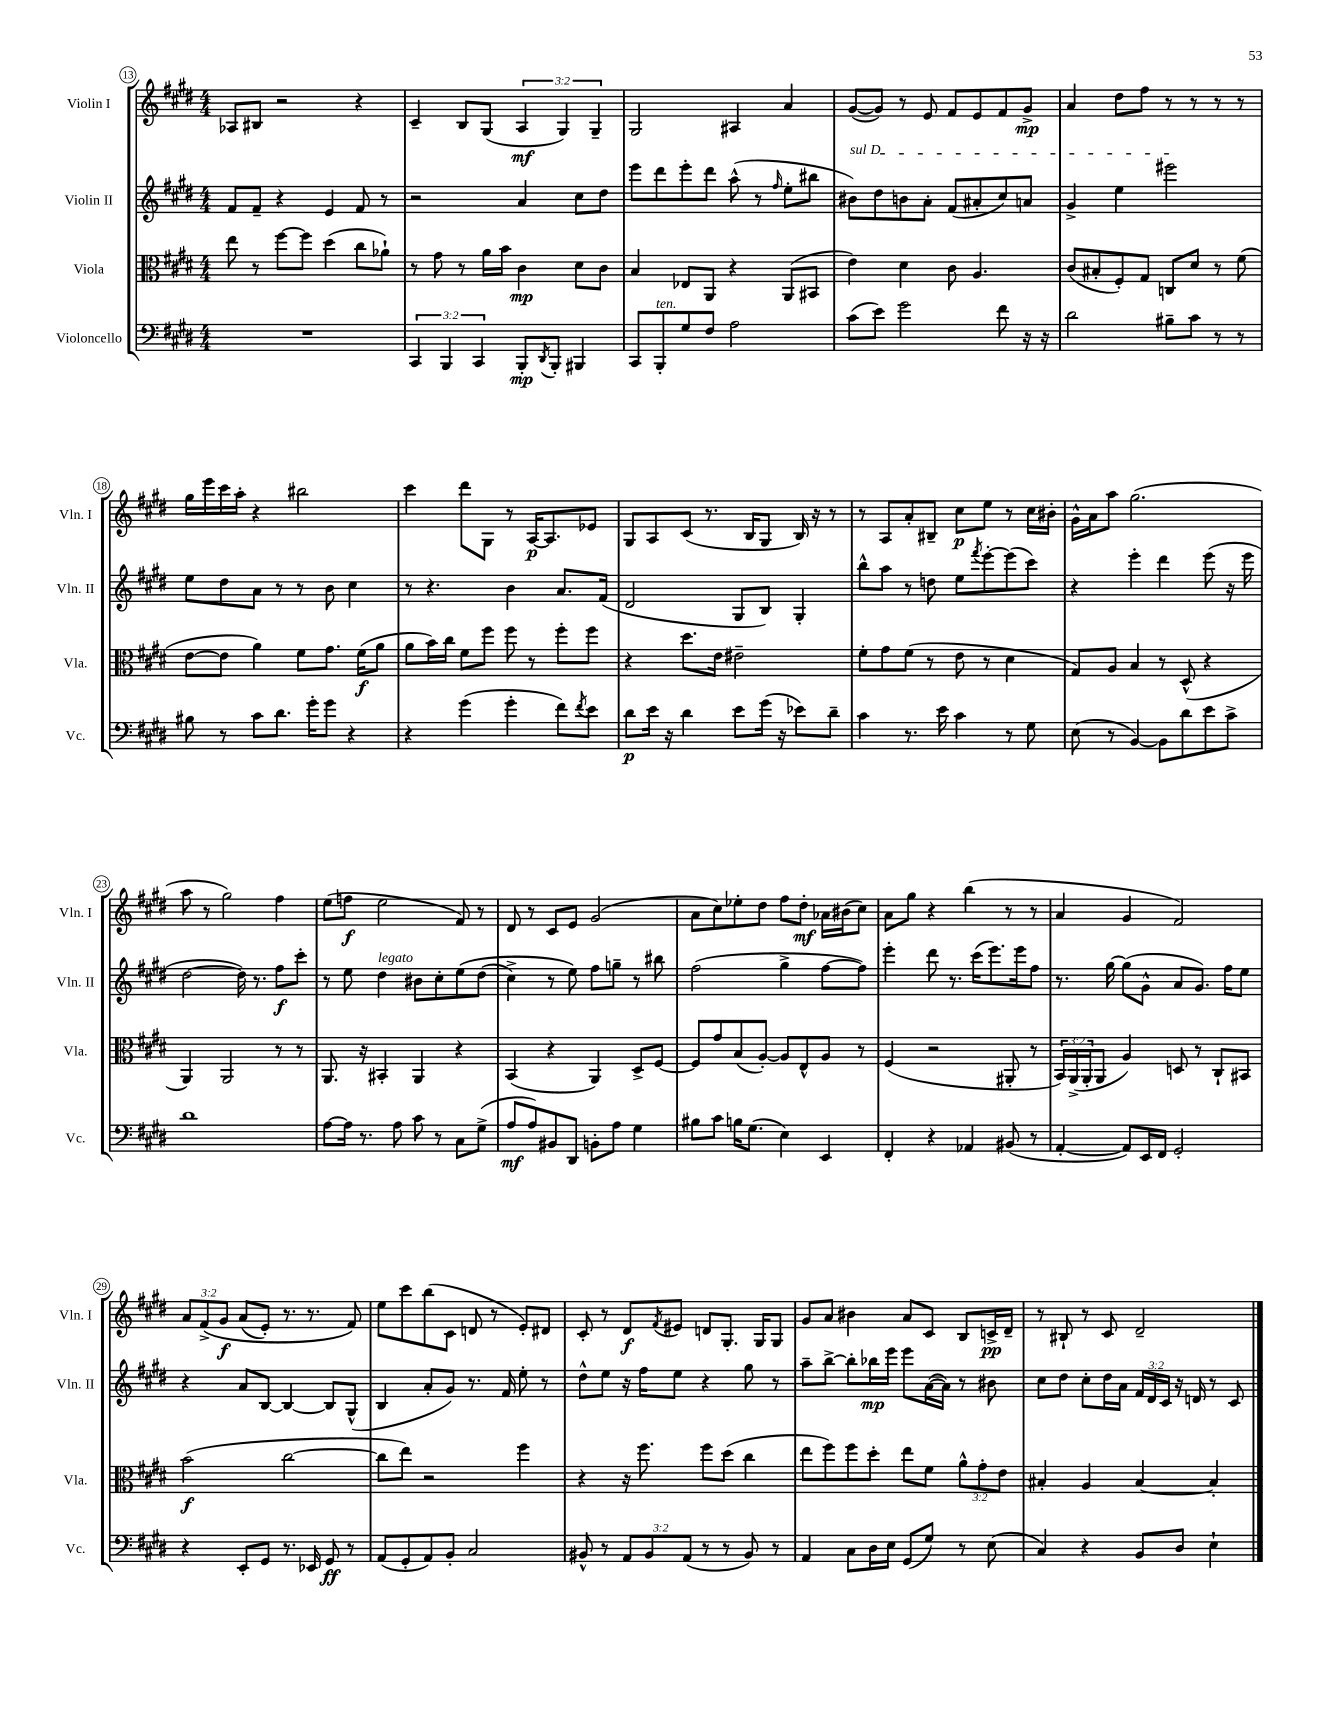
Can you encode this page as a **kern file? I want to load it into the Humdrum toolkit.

**kern	**dynam	**kern	**dynam	**kern	**dynam	**kern	**dynam
*part4	*part4	*part3	*part3	*part2	*part2	*part1	*part1
*staff4	*staff4	*staff3	*staff3	*staff2	*staff2	*staff1	*staff1
*I"Violoncello	*	*I"Viola	*	*I"Violin II	*	*I"Violin I	*
*I'Vc.	*	*I'Vla.	*	*I'Vln. II	*	*I'Vln. I	*
*clefF4	*	*clefC3	*	*clefG2	*	*clefG2	*
*k[f#c#g#d#]	*	*k[f#c#g#d#]	*	*k[f#c#g#d#]	*	*k[f#c#g#d#]	*
*M4/4	*	*M4/4	*	*M4/4	*	*M4/4	*
=13	=13	=13	=13	=13	=13	=13	=13
1r	.	8ee\	.	8f#/L	.	8A-X/L	.
.	.	8r	.	8f#~/J	.	8B#X/J	.
.	.	[8ff#\L	.	4r	.	2r	.
.	.	8ff#\J]	.	.	.	.	.
.	.	(4dd#\	.	4e/	.	.	.
.	.	8cc#\L	.	8f#/	.	4r	.
.	.	8a-X`\J)	.	8r	.	.	.
=14	=14	=14	=14	=14	=14	=14	=14
6CC#/	.	8r	.	2r	.	4c#~/	.
.	.	8g#\	.	.	.	.	.
6BBB/	.	.	.	.	.	.	.
.	.	8r	.	.	.	8B/L	.
6CC#/	.	.	.	.	.	.	.
.	.	16a\LL	.	.	.	(8G#/J	.
.	.	16b\JJ	.	.	.	.	.
8BBB'/L	mp	4c#\	mp	4a/	.	6A/	mf
8qDD#/	.	.	.	.	.	.	.
8BBB'/J	.	.	.	.	.	.	.
.	.	.	.	.	.	6G#/)	.
4BBB#X/	.	8d#\L	.	8cc#\L	.	.	.
.	.	.	.	.	.	6G#~/	.
.	.	8c#\J	.	8dd#\J	.	.	.
=15	=15	=15	=15	=15	=15	=15	=15
8CC#/L	.	4B/	.	8eee\L	.	2G#/	.
!LO:TX:a:i:t=ten.	!	!	!	!	!	!	!
8BBB'/	.	.	.	8ddd#\	.	.	.
8G#/	.	8E-X/L	.	8eee'\	.	.	.
8F#/J	.	8AA/J	.	8ddd#\J	.	.	.
2A\	.	4r	.	(8aa^^\	.	4A#X/	.
.	.	.	.	8r	.	.	.
.	.	.	.	16qqff#/	.	.	.
.	.	(8AA/L	.	8ee'\L	.	4a/	.
.	.	8BB#X/J	.	8bb#X\J	.	.	.
=16	=16	=16	=16	=16	=16	=16	=16
!	!	!	!	!LO:TX:a:i:t=sul D	!	!	!
(8c#\L	.	4e\)	.	8b#X\L)	.	([8g#/L	.
8e\J)	.	.	.	8dd#\	.	8g#/J])	.
2g#\	.	4d#\	.	8bn\	.	8r	.
.	.	.	.	8a'\J	.	8e/	.
.	.	8c#\	.	(8f#/L	.	8f#/L	.
.	.	4.A/	.	8a#X'/	.	8e/	.
8f#\	.	.	.	8cc#/)	.	8f#/	.
16r	.	.	.	8an/J	.	8g#^/J	mp
16r	.	.	.	.	.	.	.
=17	=17	=17	=17	=17	=17	=17	=17
2d#\	.	(8c#/L	.	4g#^/	.	4a/	.
.	.	8B#X'/	.	.	.	.	.
.	.	8F#'/)	.	4ee\	.	8dd#\L	.
.	.	8G#/J	.	.	.	8ff#\J	.
8B#X~\L	.	8Cn/L	.	2eee#X\	.	8r	.
8c#\J	.	8d#/J	.	.	.	8r	.
8r	.	8r	.	.	.	8r	.
8r	.	(8f#\	.	.	.	8r	.
!!LO:LB:g=z
=18	=18	=18	=18	=18	=18	=18	=18
8B#X\	.	[8e\L	.	8ee\L	.	16gg#\LL	.
.	.	.	.	.	.	16eee\	.
8r	.	8e\J]	.	8dd#\	.	16ccc#\	.
.	.	.	.	.	.	16aa'\JJ	.
8c#\L	.	4a\)	.	8a\J	.	4r	.
8.d#\J	.	.	.	8r	.	.	.
.	.	8f#\L	.	8r	.	2bb#X\	.
16g#'\KL	.	.	.	.	.	.	.
8g#\J	.	8.g#\J	.	8b\	.	.	.
4r	.	.	.	4cc#\	.	.	.
.	.	(16f#\KL	f	.	.	.	.
.	.	8a\J	.	.	.	.	.
=19	=19	=19	=19	=19	=19	=19	=19
4r	.	8a\L	.	8r	.	4ccc#\	.
.	.	16b\L)	.	4.r	.	.	.
.	.	16cc#\JJ	.	.	.	.	.
(4g#\	.	8f#\L	.	.	.	8ddd#\L	.
.	.	8ff#\J	.	.	.	8G#\J	.
4g#'\	.	8ff#\	.	4b\	.	8r	.
.	.	8r	.	.	.	[16A/KL	p
.	.	.	.	.	.	8.A/]	.
8f#\L)	.	8ff#'\L	.	8.a/L	.	.	.
8qf#/	.	.	.	.	.	.	.
8e\J	.	8ff#\J	.	.	.	8e-X/J	.
.	.	.	.	(16f#/Jk	.	.	.
=20	=20	=20	=20	=20	=20	=20	=20
8d#\L	p	4r	.	2d#/	.	8G#/L	.
16e\Jk	.	.	.	.	.	8A/	.
16r	.	.	.	.	.	.	.
4d#\	.	8.dd#\L	.	.	.	(8c#/J	.
.	.	.	.	.	.	8.r	.
.	.	16e\Jk	.	.	.	.	.
8e\L	.	2e#X~\	.	8G#/L	.	.	.
.	.	.	.	.	.	16B/KL	.
(16g#\Jk	.	.	.	8B/J)	.	8G#/J	.
16r	.	.	.	.	.	.	.
8e-X\L)	.	.	.	4G#'/	.	16B/)	.
.	.	.	.	.	.	16r	.
8d#~\J	.	.	.	.	.	8r	.
=21	=21	=21	=21	=21	=21	=21	=21
4c#\	.	8f#'\L	.	8bb^^\L	.	8r	.
.	.	8g#\	.	8aa\J	.	8A/L	.
8.r	.	(8f#\J	.	8r	.	8a'/	.
.	.	8r	.	8ddn\	.	8B#X~/J	.
16e\	.	.	.	.	.	.	.
4c#\	.	8e\	.	8ee\L	.	8cc#\L	p
.	.	.	.	8qfff#/	.	.	.
.	.	8r	.	[8eee'\	.	8ee\J	.
8r	.	4d#\	.	(8eee\]	.	8r	.
8G#\	.	.	.	8ccc#\J)	.	16cc#\LL	.
.	.	.	.	.	.	16b#X'\JJ	.
=22	=22	=22	=22	=22	=22	=22	=22
(8E\	.	8G#/L)	.	4r	.	16g#^^\LL	.
.	.	.	.	.	.	16a\J	.
8r	.	8A/J	.	.	.	8aa\J	.
[4BB/)	.	4B/	.	4eee'\	.	(2.gg#\	.
8BB\L]	.	8r	.	4ddd#\	.	.	.
8d#\	.	(8D#^^/	.	.	.	.	.
8e\	.	4r	.	(8eee\	.	.	.
8c#^\J	.	.	.	16r	.	.	.
.	.	.	.	16eee\	.	.	.
!!LO:LB:g=z
=23	=23	=23	=23	=23	=23	=23	=23
1d#	.	4AA/)	.	[2dd#\	.	8aa\	.
.	.	.	.	.	.	8r	.
.	.	2AA/	.	.	.	2gg#\)	.
.	.	.	.	16dd#\])	.	.	.
.	.	.	.	8.r	.	.	.
.	.	8r	.	8ff#\L	f	4ff#\	.
.	.	8r	.	8ccc#'\J	.	.	.
=24	=24	=24	=24	=24	=24	=24	=24
[8A\L	.	8.AA/	.	8r	.	(8ee\L	.
16A\Jk]	.	.	.	8ee\	.	8ffn\J	f
8.r	.	16r	.	.	.	.	.
!	!	!	!	!LO:TX:a:i:t=legato	!	!	!
.	.	4BB#X'/	.	4dd#\	.	2ee\	.
8A\	.	.	.	.	.	.	.
8c#\	.	4AA/	.	8b#X\L	.	.	.
8r	.	.	.	8cc#'\	.	.	.
8C#\L	.	4r	.	(8ee\	.	8f#/)	.
(8G#^\J	.	.	.	(8dd#\J	.	8r	.
=25	=25	=25	=25	=25	=25	=25	=25
8A/L	mf	(4BB/	.	4cc#^\)	.	8d#/	.
8A/)	.	.	.	.	.	8r	.
8BB#X/	.	4r	.	8r	.	8c#/L	.
8DD#/J	.	.	.	8ee\)	.	8e/J	.
8BBn'\L	.	4AA/)	.	8ff#\L	.	(2g#/	.
8A\J	.	.	.	8ggn~\J	.	.	.
4G#\	.	8D#^/L	.	8r	.	.	.
.	.	[8F#/J	.	8bb#X\	.	.	.
=26	=26	=26	=26	=26	=26	=26	=26
8B#X\L	.	8F#/L]	.	(2ff#\	.	8a\L	.
8c#\J	.	8g#/	.	.	.	8cc#\)	.
16Bn\KL	.	(8B/	.	.	.	8ee-X'\	.
(8.G#\J	.	.	.	.	.	.	.
.	.	[8A'/J)	.	.	.	8dd#\J	.
4E\)	.	8A/L]	.	4gg#^\	.	8ff#\L	.
.	.	8E^^/	.	.	.	8dd#'\J	mf
4EE/	.	8A/J	.	[8ff#\L	.	16a-X\LL	.
.	.	.	.	.	.	(16b#X\J	.
.	.	8r	.	8ff#\J])	.	8cc#\J)	.
=27	=27	=27	=27	=27	=27	=27	=27
4FF#'/	.	(4F#/	.	4eee'\	.	8a\L	.
.	.	.	.	.	.	8gg#\J	.
4r	.	2r	.	8ddd#\	.	4r	.
.	.	.	.	8.r	.	.	.
4AA-X/	.	.	.	.	.	(4bb\	.
.	.	.	.	(16ccc#\KL	.	.	.
.	.	.	.	8.eee\)	.	.	.
(8BB#X/	.	8AA#X'/	.	.	.	8r	.
.	.	.	.	16eee\k	.	.	.
8r	.	8r	.	8ff#\J	.	8r	.
=28	=28	=28	=28	=28	=28	=28	=28
[4AA'/	.	24BB/LL)	.	8.r	.	4a/	.
.	.	(24AA^/	.	.	.	.	.
.	.	24AA'/J	.	.	.	.	.
.	.	8AA/J	.	.	.	.	.
.	.	.	.	[16gg#\	.	.	.
8AA/L])	.	4A/)	.	(8gg#\L]	.	4g#/	.
16EE/L	.	.	.	8g#^^\J	.	.	.
16FF#/JJ	.	.	.	.	.	.	.
2GG#'/	.	8Dn/	.	8a/L	.	2f#/)	.
.	.	8r	.	8.g#/J)	.	.	.
.	.	8C#`/L	.	.	.	.	.
.	.	.	.	16ff#\KL	.	.	.
.	.	8BB#X/J	.	8ee\J	.	.	.
!!LO:LB:g=z
=29	=29	=29	=29	=29	=29	=29	=29
4r	.	(2b\	f	4r	.	12a/L	.
.	.	.	.	.	.	(12f#^/	.
.	.	.	.	.	.	12g#/J	f
8EE'/L	.	.	.	8a/L	.	(8a/L	.
8GG#/J	.	.	.	[8B/J	.	8e'/J)	.
8.r	.	[2cc#\	.	4B/_	.	8.r	.
16EE-X/	.	.	.	.	.	8.r	.
8GG#/	ff	.	.	8B/L]	.	.	.
8r	.	.	.	(8G#^^/J	.	8f#/)	.
=30	=30	=30	=30	=30	=30	=30	=30
(8AA/L	.	8cc#\L]	.	4B/	.	8ee\L	.
8GG#'/	.	8ee\J)	.	.	.	8ccc#\	.
8AA/)	.	2r	.	8a'/L	.	(8bb\	.
8BB'/J	.	.	.	8g#/J)	.	8c#\J	.
2C#/	.	.	.	8.r	.	8dn/	.
.	.	.	.	.	.	8r	.
.	.	.	.	16f#/	.	.	.
.	.	4ff#\	.	8ee'\	.	8e'/L)	.
.	.	.	.	8r	.	8d#X/J	.
=31	=31	=31	=31	=31	=31	=31	=31
8BB#X^^/	.	4r	.	8dd#^^\L	.	8c#'/	.
8r	.	.	.	8ee\J	.	8r	.
12AA/L	.	16r	.	16r	.	8d#/L	f
.	.	8.ff#\	.	16ff#\KL	.	.	.
12BB#/	.	.	.	.	.	.	.
.	.	.	.	.	.	8qf#/	.
.	.	.	.	8ee\J	.	8e#X/J	.
(12AA/J	.	.	.	.	.	.	.
8r	.	8ff#\L	.	4r	.	8dn/L	.
8r	.	(8dd#\J	.	.	.	8.G#'/J	.
8BB#/)	.	4cc#\	.	8gg#\	.	.	.
.	.	.	.	.	.	16G#/KL	.
8r	.	.	.	8r	.	8G#/J	.
=32	=32	=32	=32	=32	=32	=32	=32
4AA/	.	8ee\L	.	8aa~\L	.	8g#/L	.
.	.	8ff#\)	.	[8bb^\J	.	8a/J	.
8C#\L	.	8ff#\	.	8bb'\L]	.	4b#X\	.
16D#\L	.	8dd#'\J	.	16bb-X\L	mp	.	.
16E\JJ	.	.	.	16eee\JJ	.	.	.
(8GG#/L	.	8ee\L	.	8eee\L	.	8a/L	.
8G#/J)	.	8f#\J	.	([16a\L	.	8c#/J	.
.	.	.	.	16a\JJ])	.	.	.
8r	.	12a^^\L	.	8r	.	8B/L	.
.	.	12g#'\	.	.	.	.	.
(8E\	.	.	.	8b#X\	.	16cn^/L	pp
.	.	12e\J	.	.	.	.	.
.	.	.	.	.	.	16d#~/JJ	.
=33	=33	=33	=33	=33	=33	=33	=33
4C#/)	.	4B#X'/	.	8cc#\L	.	8r	.
.	.	.	.	8dd#\J	.	8B#X`/	.
4r	.	4A/	.	8cc#'\L	.	8r	.
.	.	.	.	16dd#\L	.	8c#/	.
.	.	.	.	16a\JJ	.	.	.
8BB/L	.	[4B#/	.	24f#/LL	.	2d#~/	.
.	.	.	.	24d#/	.	.	.
.	.	.	.	24c#/JJ	.	.	.
8D#/J	.	.	.	16r	.	.	.
.	.	.	.	16dn/	.	.	.
4E`\	.	4B#'/]	.	8r	.	.	.
.	.	.	.	8c#/	.	.	.
==	==	==	==	==	==	==	==
*-	*-	*-	*-	*-	*-	*-	*-
